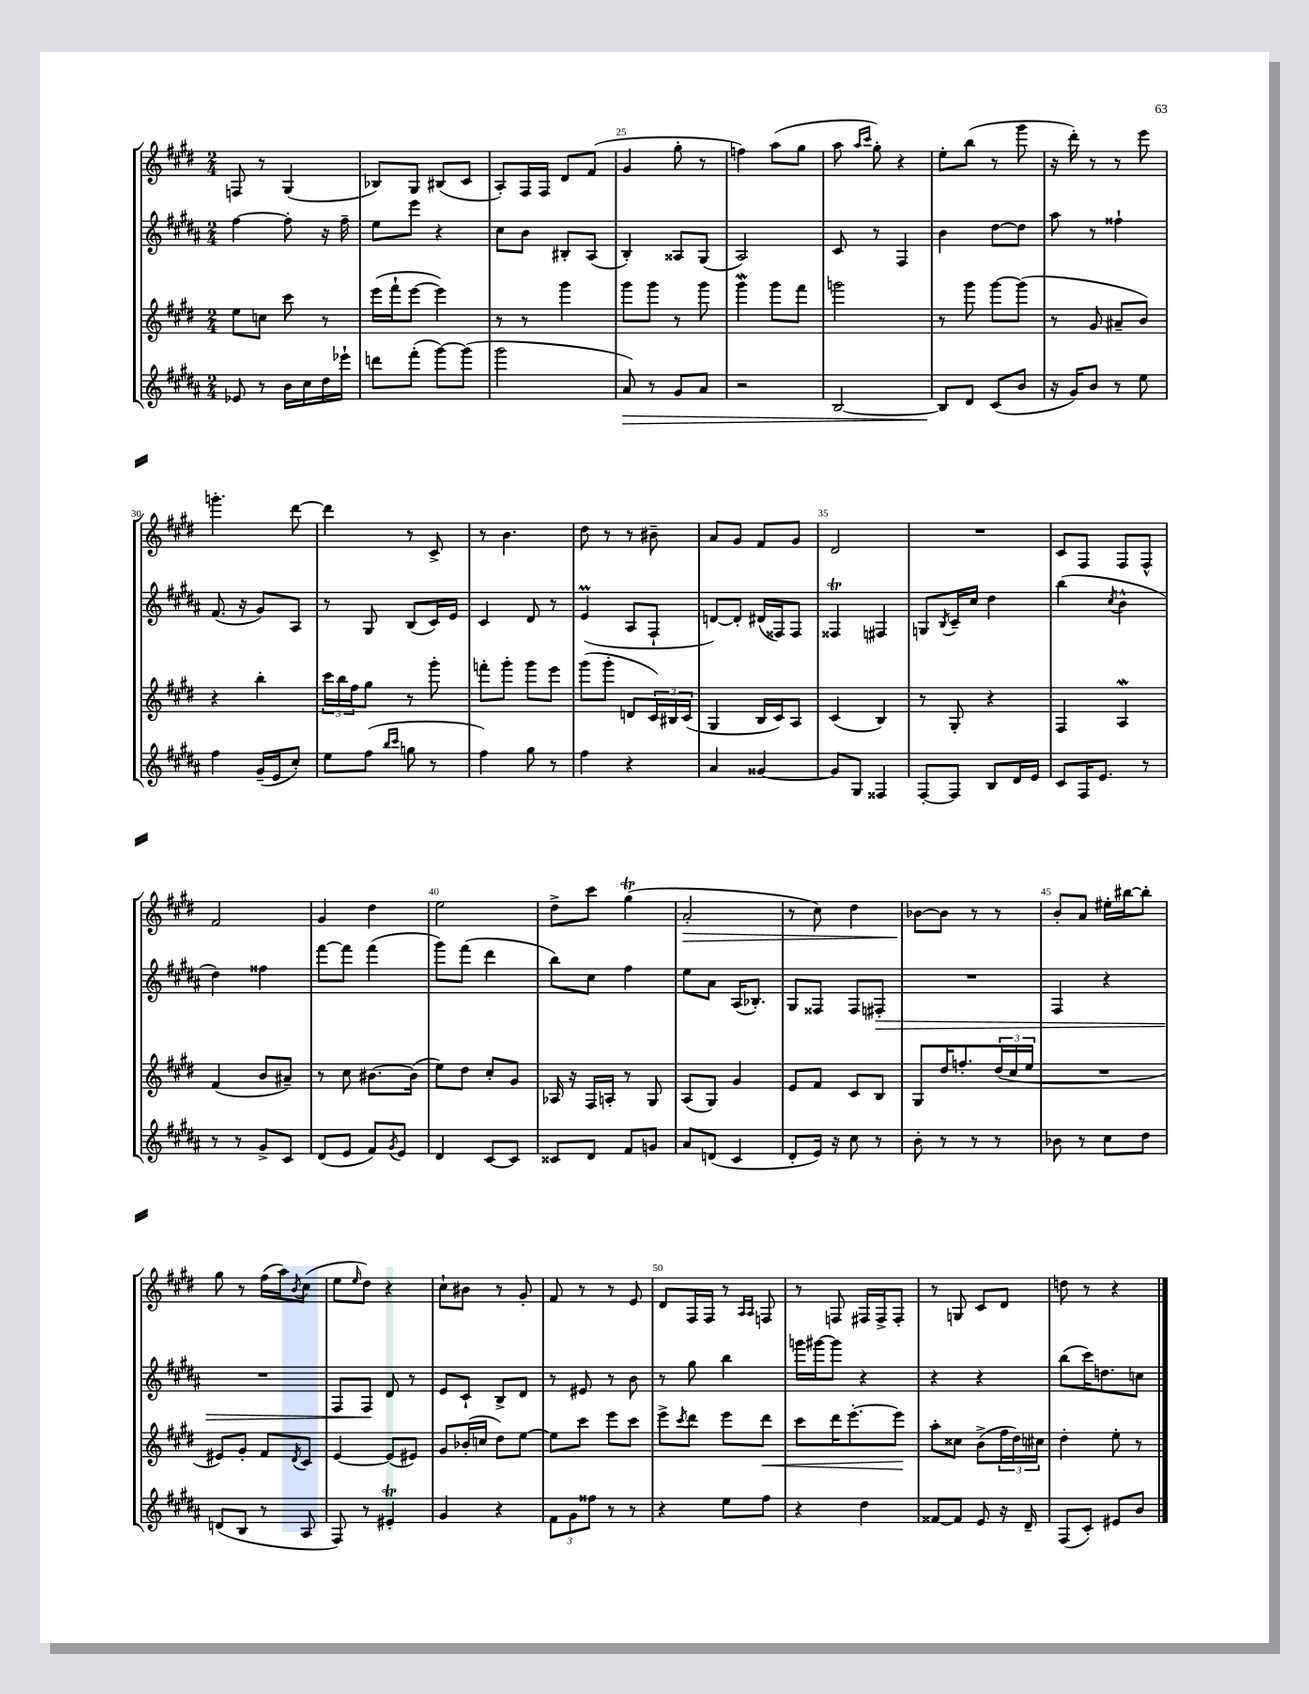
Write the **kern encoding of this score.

**kern	**dynam	**kern	**dynam	**kern	**dynam	**kern	**dynam
*part4	*part4	*part3	*part3	*part2	*part2	*part1	*part1
*staff4	*staff4	*staff3	*staff3	*staff2	*staff2	*staff1	*staff1
*clefG2	*	*clefG2	*	*clefG2	*	*clefG2	*
*k[f#c#g#d#a#]	*	*k[f#c#g#d#]	*	*k[f#c#g#d#a#]	*	*k[f#c#g#d#]	*
*M2/4	*	*M2/4	*	*M2/4	*	*M2/4	*
=22	=22	=22	=22	=22	=22	=22	=22
8e-X/	.	8ee\L	.	[4ff#\	.	8Fn/	.
8r	.	8ccn\J	.	.	.	8r	.
16b\LL	.	8ccc#\	.	8ff#'\]	.	(4G#/	.
16cc#\	.	.	.	.	.	.	.
16dd#\	.	8r	.	16r	.	.	.
16eee-X`\JJ	.	.	.	16ff#~\	.	.	.
=23	=23	=23	=23	=23	=23	=23	=23
8dddn\L	.	(16eee\LL	.	8ee\L	.	8B-X/L)	.
.	.	16fff#`\J	.	.	.	.	.
(8fff#'\J	.	[8eee\J	.	8eee\J	.	8G#/J	.
[8ggg#\L)	.	4eee\])	.	4r	.	(8B#X/L	.
(8ggg#\J]	.	.	.	.	.	8c#/J	.
=24	=24	=24	=24	=24	=24	=24	=24
2ggg#\	.	8r	.	8cc#\L	.	8A'/L)	.
.	.	8r	.	8b\J	.	16F#/L	.
.	.	.	.	.	.	16F#/JJ	.
.	.	4ggg#\	.	8B#X'/L	.	8d#/L	.
.	.	.	.	(8A#/J	.	(8f#/J	.
=25	=25	=25	=25	=25	=25	=25	=25
!	!LO:HP:b	!	!	!	!	!	!
8a#/)	>	8ggg#\L	.	4B'/)	.	4g#/	.
8r	.	8ggg#\J	.	.	.	.	.
8g#/L	.	8r	.	8A##X/L	.	8gg#'\	.
8a#/J	.	8ggg#\	.	(8G#/J	.	8r	.
=26	=26	=26	=26	=26	=26	=26	=26
2r	.	4ggg#W\	.	2A#/)	.	4ffn\)	.
.	.	8ggg#\L	.	.	.	(8aa\L	.
.	.	8fff#\J	.	.	.	8gg#\J	.
=27	=27	=27	=27	=27	=27	=27	=27
[2B/	.	2gggn\	.	8c#/	.	8aa\	.
.	.	.	.	.	.	16qqaa/LL	.
.	.	.	.	.	.	16qqccc#/JJ	.
.	.	.	.	8r	.	8gg#'\)	.
.	.	.	.	4F#/	.	4r	.
=28	=28	=28	=28	=28	=28	=28	=28
8B/L]	.	8r	.	4b\	.	8ee'\L	.
8d#/J	]	8ggg#\	.	.	.	(8bb\J	.
(8c#/L	.	[8ggg#\L	.	[8dd#\L	.	8r	.
8b/J	.	(8ggg#\J]	.	8dd#\J]	.	8ggg#\	.
=29	=29	=29	=29	=29	=29	=29	=29
16r	.	8r	.	8aa#\	.	16r	.
16g#/KL)	.	.	.	.	.	16ddd#'\)	.
8b/J	.	8g#/	.	8r	.	8r	.
8r	.	8a#X~/L	.	4ff##X`\	.	8r	.
8ee\	.	8b/J)	.	.	.	8eee\	.
!!LO:LB:g=z
=30	=30	=30	=30	=30	=30	=30	=30
4ff#\	.	4r	.	(8.f#/	.	4.gggn'\	.
.	.	.	.	16r	.	.	.
(16g#~/LL	.	4bb'\	.	8g#/L)	.	.	.
16e/J	.	.	.	.	.	.	.
8cc#'/J)	.	.	.	8A#/J	.	[8ddd#\	.
=31	=31	=31	=31	=31	=31	=31	=31
8ee\L	.	24ccc#\LL	.	8r	.	4ddd#\]	.
.	.	24bb\	.	.	.	.	.
.	.	24ff#\J	.	.	.	.	.
(8ff#\J	.	8gg#\J	.	8G#/	.	.	.
16qqbb/LL	.	.	.	.	.	.	.
16qqccc#/JJ	.	.	.	.	.	.	.
8ggn\	.	8r	.	(8B/L	.	8r	.
8r	.	8ggg#'\	.	16c#/L)	.	8c#^/	.
.	.	.	.	16e/JJ	.	.	.
=32	=32	=32	=32	=32	=32	=32	=32
4ff#\)	.	8fffn'\L	.	4c#/	.	8r	.
.	.	8ggg#'\J	.	.	.	4.b\	.
8gg#\	.	8ggg#\L	.	8d#/	.	.	.
8r	.	8eee\J	.	8r	.	.	.
=33	=33	=33	=33	=33	=33	=33	=33
4ff#\	.	(8ggg#\L	.	(4eM/	.	8dd#\	.
.	.	8ggg#'\J	.	.	.	8r	.
4r	.	8dn/L	.	8A#/L	.	8r	.
.	.	24c#/L)	.	8F#`/J	.	8b#X~\	.
.	.	24B#X/	.	.	.	.	.
.	.	(24c#/JJ	.	.	.	.	.
=34	=34	=34	=34	=34	=34	=34	=34
4a#/	.	4G#/	.	[8dn/L)	.	8a/L	.
.	.	.	.	8d'/J]	.	8g#/J	.
[4g##X/	.	16B/LL	.	(16d#X/LL	.	8f#/L	.
.	.	16c#/J)	.	16F##X/J)	.	.	.
.	.	8A/J	.	8F##/J	.	8g#/J	.
=35	=35	=35	=35	=35	=35	=35	=35
8g##/L]	.	(4c#/	.	4F##Xt/	.	2d#/	.
8G#/J	.	.	.	.	.	.	.
4F##X/	.	4B/)	.	4F#X/	.	.	.
=36	=36	=36	=36	=36	=36	=36	=36
[8F#'/L	.	8r	.	8Gn/L	.	2r	.
.	.	.	.	8qB/	.	.	.
8F#/J]	.	8G#'/	.	16c#~/L	.	.	.
.	.	.	.	16cc#/JJ	.	.	.
8B/L	.	4r	.	4dd#\	.	.	.
16d#/L	.	.	.	.	.	.	.
16e/JJ	.	.	.	.	.	.	.
=37	=37	=37	=37	=37	=37	=37	=37
8c#/L	.	4F#/	.	(4bb\	.	8c#/L	.
16F#/K	.	.	.	.	.	8F#/J	.
8.e/J	.	.	.	.	.	.	.
.	.	.	.	8qcc#/	.	.	.
.	.	4Aw/	.	4b^^\	.	8F#/L	.
8r	.	.	.	.	.	8F#^^/J	.
!!LO:LB:g=z
=38	=38	=38	=38	=38	=38	=38	=38
8r	.	(4f#/	.	4dd#\)	.	2f#/	.
8r	.	.	.	.	.	.	.
8g#^/L	.	8b/L	.	4ff##X\	.	.	.
8c#/J	.	8a#X~/J)	.	.	.	.	.
=39	=39	=39	=39	=39	=39	=39	=39
(8d#/L	.	8r	.	[8fff#\L	.	4g#/	.
8e/J	.	8cc#\	.	8fff#\J]	.	.	.
8f#/L)	.	[8.b#X\L	.	(4fff#\	.	4dd#\	.
8qg#/	.	.	.	.	.	.	.
8e/J	.	.	.	.	.	.	.
.	.	(16b#\Jk]	.	.	.	.	.
=40	=40	=40	=40	=40	=40	=40	=40
4d#/	.	8ee\L)	.	8ggg#\L)	.	2ee\	.
.	.	8dd#\J	.	(8fff#\J	.	.	.
[8c#/L	.	8cc#'/L	.	4ddd#\	.	.	.
8c#/J]	.	8g#/J	.	.	.	.	.
=41	=41	=41	=41	=41	=41	=41	=41
8c##X/L	.	16A-X/	.	8bb\L)	.	8dd#^\L	.
.	.	16r	.	.	.	.	.
8d#/J	.	16F#/LL	.	8cc#\J	.	8ccc#\J	.
.	.	16An'/JJ	.	.	.	.	.
8f#/L	.	8r	.	4ff#\	.	(4gg#t\	.
8gn/J	.	8G#/	.	.	.	.	.
=42	=42	=42	=42	=42	=42	=42	=42
!	!	!	!	!	!	!	!LO:HP:b
8a#/L	.	(8A/L	.	8ee\L	.	2a'/	>
(8dn/J	.	8G#/J)	.	8a#\J	.	.	.
4c#/	.	4g#/	.	(16A#/KL	.	.	.
.	.	.	.	8.B-X'/J)	.	.	.
=43	=43	=43	=43	=43	=43	=43	=43
8d#'/L	.	8e/L	.	8G#/L	.	8r	.
16e/Jk)	.	8f#/J	.	8F##X/J	.	8cc#\)	.
16r	.	.	.	.	.	.	.
8cc#\	.	8c#/L	.	8F##/L	.	4dd#\	.
!	!	!	!	!	!LO:HP:b	!	!
8r	.	8B/J	.	8F#X'/J	>	.	.
=44	=44	=44	=44	=44	=44	=44	=44
8b'\	.	8G#/L	.	2r	.	[8b-X\L	.
8r	.	16dd#/K	.	.	.	8b-\J]	]
.	.	8.ffn'/	.	.	.	.	.
8r	.	.	.	.	.	8r	.
8r	.	(24dd#/L	.	.	.	8r	.
.	.	24cc#/	.	.	.	.	.
.	.	24ee/JJ	.	.	.	.	.
=45	=45	=45	=45	=45	=45	=45	=45
8b-X\	.	2r	.	4F#/	.	8b'/L	.
8r	.	.	.	.	.	8a/J	.
8cc#\L	.	.	.	4r	.	16ee#X'\LL	.
.	.	.	.	.	.	[16bb#X\J	.
8dd#\J	.	.	.	.	.	8bb#'\J]	.
!!LO:LB:g=z
=46	=46	=46	=46	=46	=46	=46	=46
(8dn/L	.	8e#X/L)	.	2r	.	8gg#\	.
8B/J	.	8g#'/J	.	.	.	8r	.
8r	.	8f#/L	.	.	.	(16ff#\LL	.
.	.	.	.	.	.	16aa\J)	.
.	.	8qd#/	.	.	.	8qb/	.
8A#/	.	8c#/J	.	.	.	(8cc#\J	.
=47	=47	=47	=47	=47	=47	=47	=47
8F#/)	.	[4e/	.	8F#/L	.	8ee\L	.
.	.	.	.	.	.	16qqee/	.
8r	.	.	.	8F#/J	.	8dd#\J)	.
4e#Xt'/	.	(8e/L]	.	8d#/	]	4r	.
.	.	8e#X/J)	.	8r	.	.	.
=48	=48	=48	=48	=48	=48	=48	=48
4g#/	.	8g#/L	.	8e/L	.	8cc#`\L	.
.	.	(16b-X'/L	.	8c#`/J	.	8b#X\J	.
.	.	16ccn/JJ	.	.	.	.	.
4r	.	8dd#\L)	.	8B^/L	.	8r	.
.	.	[8ee\J	.	8d#/J	.	8g#'/	.
=49	=49	=49	=49	=49	=49	=49	=49
12f#\L	.	8ee\L]	.	8r	.	8f#/	.
12g#\	.	.	.	.	.	.	.
.	.	8ccc#\J	.	8e#X/	.	8r	.
12ff##X\J	.	.	.	.	.	.	.
8r	.	8eee\L	.	8r	.	8r	.
8r	.	8ccc#\J	.	8b\	.	8e/	.
=50	=50	=50	=50	=50	=50	=50	=50
4r	.	8eee^\L	.	8r	.	8d#/L	.
.	.	8qccc#/	.	.	.	.	.
.	.	8ddd#\J	.	8gg#\	.	16F#/L	.
.	.	.	.	.	.	16F#/JJ	.
8ee\L	.	8eee\L	.	4bb\	.	8r	.
.	.	.	.	.	.	16qqA/LL	.
.	.	.	.	.	.	16qqA/JJ	.
!	!	!	!LO:HP:b	!	!	!	!
8ff#\J	.	8ddd#\J	<	.	.	8Fn/	.
=51	=51	=51	=51	=51	=51	=51	=51
4r	.	8ccc#\L	.	16gggn\LL	.	8r	.
.	.	.	.	[16ggg#X\J	.	.	.
.	.	16ddd#\K	.	8ggg#\J]	.	8Fn/	.
.	.	[8.eee'\	.	.	.	.	.
4dd#\	.	.	.	4r	.	16F#X/LL	.
.	.	.	.	.	.	16F#^/J	.
.	.	8eee\J]	.	.	.	8F#'/J	.
.	.	.	[	.	.	.	.
=52	=52	=52	=52	=52	=52	=52	=52
[8f##X/L	.	8aa'\L	.	4r	.	8r	.
8f##/J]	.	8cc##X\J	.	.	.	8Gn/	.
8e/	.	(8b^\L	.	4r	.	8c#/L	.
16r	.	24ff#\L	.	.	.	8d#/J	.
.	.	24dd#\)	.	.	.	.	.
16d#~/	.	.	.	.	.	.	.
.	.	24cc#X\JJ	.	.	.	.	.
=53	=53	=53	=53	=53	=53	=53	=53
(8F#/L	.	4dd#'\	.	(8bb\L	.	8ddn\	.
8c#'/J)	.	.	.	16ccc#\K)	.	8r	.
.	.	.	.	8.ddn\	.	.	.
8e#X/L	.	8ee'\	.	.	.	4r	.
8b/J	.	8r	.	8ccn\J	.	.	.
==	==	==	==	==	==	==	==
*-	*-	*-	*-	*-	*-	*-	*-
